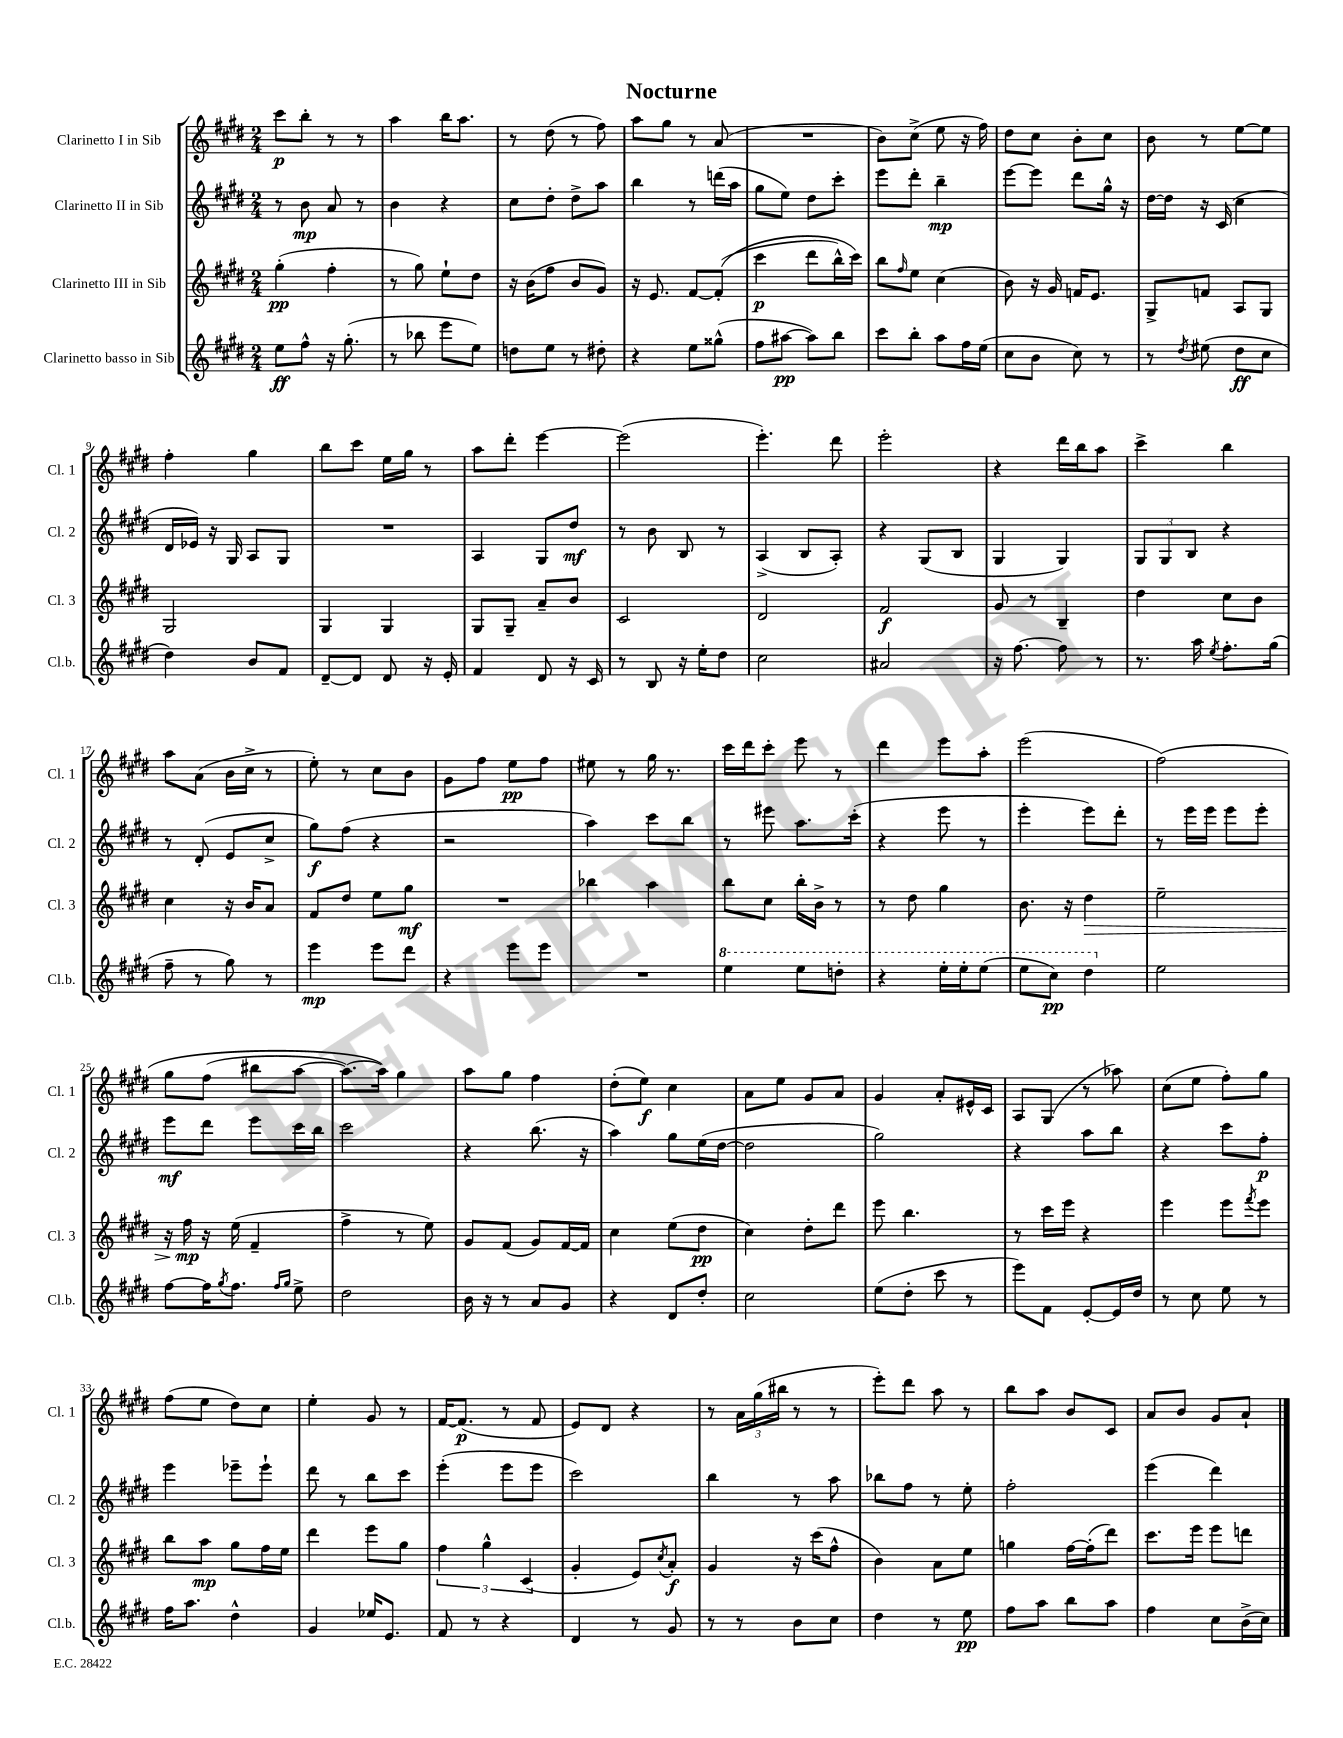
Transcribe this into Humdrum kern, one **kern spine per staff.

**kern	**kern	**kern	**kern
*staff4	*staff3	*staff2	*staff1
*clefG2	*clefG2	*clefG2	*clefG2
*k[f#c#g#d#]	*k[f#c#g#d#]	*k[f#c#g#d#]	*k[f#c#g#d#]
*M2/4	*M2/4	*M2/4	*M2/4
8ee	(4gg#'	8r	8ccc#
8ff#^^	.	8b	8bb'
16r	4ff#'	8a	8r
(8.gg#'	.	.	.
.	.	8r	8r
=	=	=	=
8r	8r	4b	4aa
8bb-	8gg#)	.	.
8eee	8ee`	4r	16bb
.	.	.	8.aa
8ee)	8dd#	.	.
=	=	=	=
8dd	16r	8cc#	8r
.	(16b	.	.
8ee	8ff#	8dd#'	(8dd#
8r	8b	8dd#^	8r
8dd#'	8g#)	8aa	8ff#)
=	=	=	=
4r	16r	4bb	8aa
.	8.e	.	.
.	.	.	8gg#
8ee	[8f#	8r	8r
(8gg##^^	&((8f#']	(16ddd	(8a
.	.	16aa	.
=	=	=	=
8ff#	4ccc#	8gg#	2r
[8aa#	.	8ee)	.
8aa#])	8ddd#	8dd#	.
8bb	16bb^^)	8ccc#'	.
.	16ccc#&)	.	.
=	=	=	=
8ccc#	8bb	8eee	8b)
.	16qqff#	.	.
8bb'	8ee	8ddd#'	(8cc#^
8aa	(4cc#	4bb~	8ee
16ff#	.	.	16r
(16ee	.	.	16ff#)
=	=	=	=
8cc#	8b)	[8eee	8dd#
8b	16r	8eee]	8cc#
.	16g#	.	.
8cc#)	16f	8ddd#	8b'
.	8.e	.	.
8r	.	16gg#^^	8cc#
.	.	16r	.
=	=	=	=
8r	8G#^	[16dd#	8b
.	.	16dd#]	.
8qdd#	.	.	.
(8ee#	8f	16r	8r
.	.	(16c#	.
8dd#	8A	4cc#	[8ee
8cc#	8G#	.	8ee]
=	=	=	=
4dd#)	2G#	16d#	4ff#'
.	.	16e-)	.
.	.	16r	.
.	.	16G#	.
8b	.	8A	4gg#
8f#	.	8G#	.
=	=	=	=
[8d#~	4G#	2r	8bb
8d#]	.	.	8ccc#
8d#	4G#	.	16ee
.	.	.	16gg#
16r	.	.	8r
16e'	.	.	.
=	=	=	=
4f#	8G#	4A	8aa
.	8G#~	.	8ddd#'
8d#	8a~	8G#	[4eee
16r	8b	8dd#	.
16c#	.	.	.
=	=	=	=
8r	2c#	8r	(2eee]
8B	.	8b	.
16r	.	8B	.
16ee'	.	.	.
8dd#	.	8r	.
=	=	=	=
2cc#	2d#	(4A^	4.eee')
.	.	8B	.
.	.	8A')	8ddd#
=	=	=	=
2a#	2f#	4r	2eee'
.	.	(8G#	.
.	.	8B	.
=	=	=	=
16r	8g#	4G#	4r
[8.ff#	.	.	.
.	8r	.	.
8ff#]	4B~	4G#)	16ddd#
.	.	.	16bb
8r	.	.	8aa
=	=	=	=
8.r	4dd#	12G#	4ccc#^
.	.	12G#	.
.	.	12B	.
16aa	.	.	.
8qee	.	.	.
8.ff#'	8cc#	4r	4bb
.	8b	.	.
(16gg#	.	.	.
=	=	=	=
8ff#~	4cc#	8r	8aa
8r	.	(8d#'	(8a
8gg#)	16r	8e	16b
.	16b	.	16cc#^
8r	8a	8cc#^	8r
=	=	=	=
4eee	8f#	8gg#)	8ee')
.	8dd#	(8ff#	8r
8eee	8ee	4r	8cc#
8ddd#	8gg#	.	8b
=	=	=	=
4r	2r	2r	8g#
.	.	.	8ff#
8eee	.	.	8ee
8eee	.	.	8ff#
=	=	=	=
2r	4bb-	4aa)	8ee#
.	.	.	8r
.	4aa	8ccc#	16gg#
.	.	.	8.r
.	.	8bb	.
=	=	=	=
4eee	8bb	8r	16ccc#
.	.	.	16ddd#
.	8cc#	8eee#	8ccc#'
8eee	16bb'	8.aa	8eee
.	16b^	.	.
8ddd'	8r	.	8r
.	.	(16ccc#'	.
=	=	=	=
4r	8r	4r	4ddd#
.	8dd#	.	.
16eee'	4gg#	8eee	8eee
16eee'	.	.	.
(8eee	.	8r	8aa'
=	=	=	=
8eee	8.b	4eee'	(2eee
8ccc#)	.	.	.
.	16r	.	.
4ddd#	4dd#	8eee)	.
.	.	8ddd#'	.
=	=	=	=
2ee	2ee~	8r	&(2ff#)
.	.	16eee	.
.	.	16eee	.
.	.	8eee	.
.	.	8eee'	.
=	=	=	=
[8ff#	16r	8eee	8gg#
.	16ff#	.	.
16ff#]	16r	8ddd#	(8ff#
8qgg#	.	.	.
8.ff#	(16ee	.	.
.	4f#~	8eee	8bb#
16qqff#	.	.	.
16qqgg#	.	.	.
8ee^	.	16ccc#	[8aa
.	.	16bb	.
=	=	=	=
2dd#	4ff#^	2ccc#	8.aa_)
.	.	.	16aa]&)
.	8r	.	4gg#
.	8ee)	.	.
=	=	=	=
16b	8g#	4r	8aa
16r	.	.	.
8r	(8f#	.	8gg#
8a	8g#)	(8.bb	4ff#
8g#	[16f#	.	.
.	16f#]	16r	.
=	=	=	=
4r	4cc#	4aa)	(8dd#'
.	.	.	8ee)
8d#	(8ee	8gg#	4cc#
8dd#'	8dd#	(16ee	.
.	.	[16dd#	.
=	=	=	=
2cc#	4cc#)	2dd#]	8a
.	.	.	8ee
.	8dd#'	.	8g#
.	8ddd#	.	8a
=	=	=	=
(8ee	8eee	2gg#)	4g#
8dd#'	4.bb	.	.
8ccc#	.	.	8a'
8r	.	.	16e#^^
.	.	.	16c#
=	=	=	=
8eee)	8r	4r	8A
8f#	16ccc#	.	(8G#
.	16eee	.	.
[8e'	4r	8aa	8r
16e]	.	8bb	8aa-)
16dd#	.	.	.
=	=	=	=
8r	4eee	4r	(8cc#
8cc#	.	.	8ee
8ee	8eee	8ccc#	8ff#')
.	8qfff#	.	.
8r	8eee	8ff#'	8gg#
=	=	=	=
16ff#	8bb	4eee	(8ff#
8.aa	.	.	.
.	8aa	.	8ee
4dd#^^	8gg#	8eee-~	8dd#)
.	16ff#	8eee-`	8cc#
.	16ee	.	.
=	=	=	=
4g#	4ddd#	8ddd#	4ee'
.	.	8r	.
16ee-	8eee	8bb	8g#
8.e	.	.	.
.	8gg#	8ccc#	8r
=	=	=	=
8f#	6ff#	(4eee'	[16f#
.	.	.	(8.f#]
8r	.	.	.
.	6gg#^^	.	.
4r	.	8eee	8r
.	(6c#	.	.
.	.	8eee	8f#
=	=	=	=
4d#	4g#'	2ccc#)	8e)
.	.	.	8d#
8r	8e)	.	4r
.	8qcc#	.	.
8g#	8a'	.	.
=	=	=	=
8r	4g#	4bb	8r
8r	.	.	24a
.	.	.	(24gg#
.	.	.	24bb#
8b	16r	8r	8r
.	(16ccc#	.	.
8cc#	8ff#^^	8aa	8r
=	=	=	=
4dd#	4b)	8bb-	8eee')
.	.	8ff#	8ddd#
8r	8a	8r	8aa
8ee	8ee	8ee'	8r
=	=	=	=
8ff#	4gg	2ff#'	8bb
8aa	.	.	8aa
8bb	[16ff#	.	8b
.	(16ff#']	.	.
8aa	8ddd#)	.	8c#
=	=	=	=
4ff#	8.ccc#	(4eee	8a
.	.	.	8b
.	16eee	.	.
8cc#	8eee	4ddd#)	8g#
(16b^	8ddd	.	8a`
16cc#)	.	.	.
==	==	==	==
*-	*-	*-	*-
